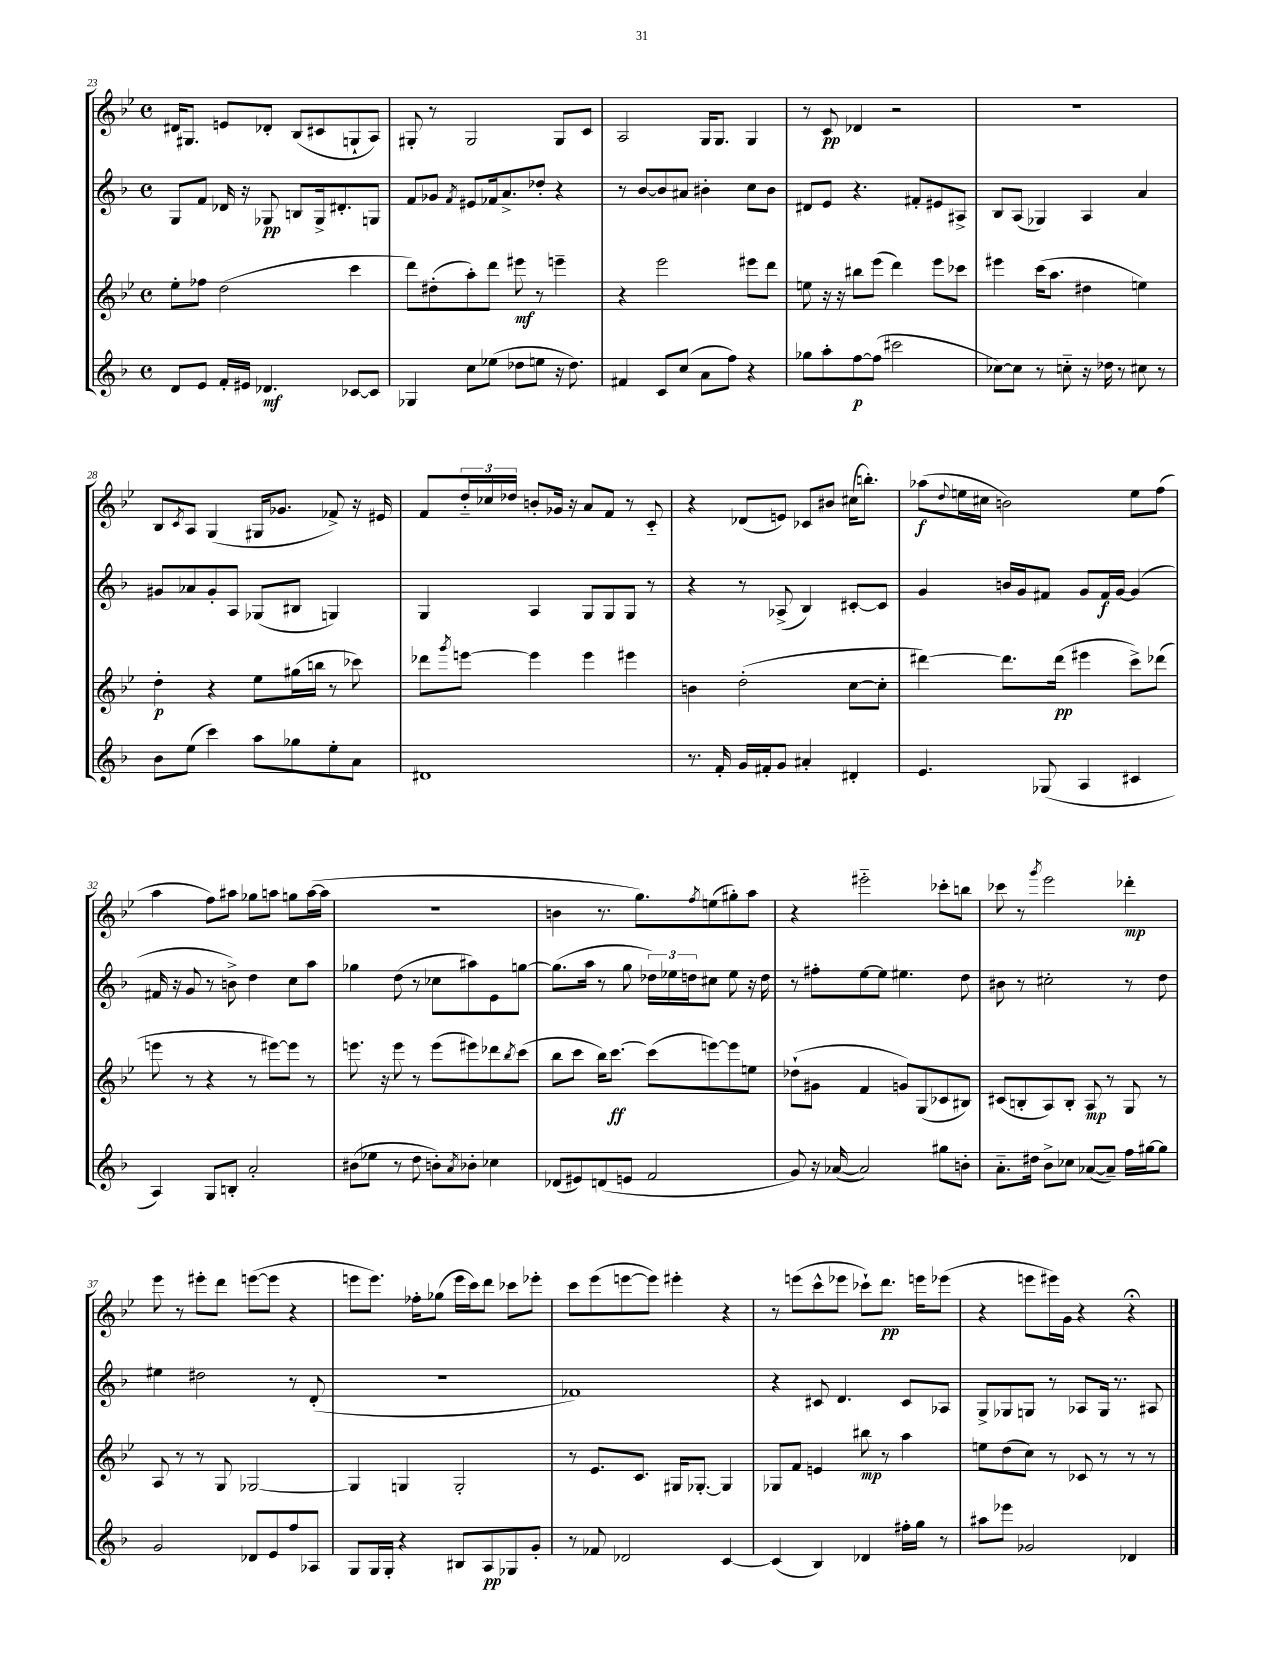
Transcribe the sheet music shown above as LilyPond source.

<<
\new StaffGroup <<
\new Staff = "s0" {
    \clef treble \key bes \major \defaultTimeSignature \time 4/4
    dis'16 gis8. e'8 des'8-. bes8( cis'8 g8-! a8) |
    gis8-. r8 gis2 gis8 c'8 |
    a2 g16 g8. g4 |
    r8 c'8\pp des'4 r2 |
    R1 |
    bes8 \acciaccatura { c'8 } a8 g4( gis16 ges'8. fes'8->) r16 eis'16 |
    f'8 \tuplet 3/2 { d''16-_ ces''16 des''16 } b'8-. ges'16 r16 a'8 f'8 r8 c'8-_ |
    r4 des'8( e'8) ces'8 bis'8 cis''16( b''8.-.) |
    aes''8\f( \appoggiatura { d''8 } e''16 cis''16 b'2) e''8 f''8( |
    a''4 f''8) ais''8 ges''8 a''8 g''8 a''16~( a''16 |
    R1 |
    b'4 r8. g''8.) \acciaccatura { f''8 } e''8( gis''8-.) a''8 |
    r4 eis'''2-_ ces'''8-. b''8 |
    ces'''8 r8 \acciaccatura { g'''8 } ees'''2 des'''4-.\mp |
    ees'''8 r8 eis'''8-. d'''8 e'''8~( e'''8 r4 |
    e'''8 e'''8.) fes''16-. ges''8( e'''16 c'''16) d'''8 ces'''8 ees'''8-. |
    c'''8 ees'''8( e'''8~ e'''8) eis'''4-. r4 |
    r8 e'''8( c'''8-^ ees'''8 ces'''8-!) d'''8.\pp e'''16 ees'''8( |
    r4 e'''8 eis'''16) g'16 r4 r4\fermata \bar "|." |
}
\new Staff = "s1" {
    \clef treble \key f \major \defaultTimeSignature \time 4/4
    g8 f'8 des'16 r16 ges8\pp b8 ges16-> dis'8.-. g8 |
    f'8 ges'8 \acciaccatura { f'8 } eis'8 fes'16 a'8.-> des''8-. r4 |
    r8 bes'8~ bes'8 ais'8 bis'4-. c''8 bis'8 |
    dis'8 e'8 r4. fis'8-. eis'8 ais8-> |
    bes8 a8( ges4) a4 a'4 |
    gis'8 aes'8 gis'8-. a8 ges8( bis8 g4) |
    g4 a4 g8 g8 g8 r8 |
    r4 r8 aes8->( bes4) cis'8~-. cis'8 |
    g'4 b'16 g'16 fis'8 g'8 fis'16\f g'16~ g'4( |
    fis'16 r16 g'8 r8 b'8->) d''4 c''8 a''8 |
    ges''4 d''8( r8 ces''8 ais''8) e'8 g''8~ |
    g''8.( a''16 r8 g''8 \tuplet 3/2 { des''16) ees''16 d''16 } cis''8 ees''8 r16 d''16 |
    r8 fis''8-. e''8~ e''8 eis''4. d''8 |
    bis'8 r8 cis''2-. r8 d''8 |
    eis''4 dis''2 r8 d'8-.( |
    R1 |
    fes'1) |
    r4 cis'8 d'4. cis'8 aes8 |
    g8-> ges8 g8 r8 aes8 g16 r8. ais8 \bar "|." |
}
\new Staff = "s2" {
    \clef treble \key bes \major \defaultTimeSignature \time 4/4
    ees''8-. fes''8 d''2( c'''4 |
    d'''8) dis''8-.( a''8-.) d'''8 eis'''8\mf r8 e'''4-- |
    r4 ees'''2 eis'''8 d'''8 |
    e''8 r16 r16 bis''8 ees'''8( d'''4) ees'''8 ces'''8 |
    eis'''4 c'''16( a''8. dis''4 e''4) |
    d''4-.\p r4 ees''8 gis''16( b''16 r8 ces'''8) |
    des'''8 \acciaccatura { g'''8 } e'''8~ e'''4 e'''4 eis'''4 |
    b'4 d''2-.( c''8~ c''8-. |
    dis'''4~) dis'''8. dis'''16\pp( eis'''4 c'''8->) des'''8( |
    e'''8 r8 r4 r8 eis'''8~) eis'''8 r8 |
    e'''8. r16 e'''8 r8 e'''8( eis'''8) des'''8 \acciaccatura { bes''8 } c'''8( |
    bes''8 c'''8 bes''16) c'''8.~\ff c'''8( e'''8~) e'''8 e''8 |
    des''8-!( gis'8 f'4 g'8) g8( ces'8 bis8) |
    cis'8( b8-. a8) b8-. a8\mp r8 g8 r8 |
    a8 r8 r8 g8 ges2~ |
    ges4 g4 g2-. |
    r8 ees'8. c'8. gis16 ges8.~-. ges4 |
    ges8 f'8 e'4 bis''8\mp r8 a''4 |
    e''8 d''8( c''8) r8 ces'8 r8 r8 r8 \bar "|." |
}
\new Staff = "s3" {
    \clef treble \key f \major \defaultTimeSignature \time 4/4
    d'8 e'8 f'16-. eis'16 des'4.\mf ces'8~ ces'8 |
    ges4 c''8 ees''8( des''8 e''8 r16 des''8.) |
    fis'4 c'8 c''8( a'8 f''8) r4 |
    ges''8 a''8-. f''8~\p f''8( cis'''2 |
    ces''8~) ces''8 r8 c''8-_ r16 des''16 r8 cis''8 r8 |
    bes'8 e''8( c'''4) a''8 ges''8 e''8-. a'8 |
    dis'1 |
    r8. f'16-. g'16 fis'16-. g'8 ais'4-. dis'4-. |
    e'4. ges8( a4 cis'4 |
    a4) g8 b8-. a'2-. |
    bis'8( ees''8 r8 d''8 b'8-.) \acciaccatura { a'8 } bes'8-. ces''4 |
    des'8( eis'8) d'8( e'8 f'2 |
    g'8) r16 aes'16~( aes'2) gis''8 b'8-. |
    a'8.-_ dis''16 bes'8-> ces''8 aes'8~( aes'8--) f''16 gis''16~ gis''8 |
    g'2 des'8 e'8 f''8 aes8 |
    g8 g16 g16-. r4 bis8 a8\pp ges8 g'8-. |
    r8 fes'8 des'2 c'4~ |
    c'4( bes4) des'4 fis''16-. g''16 r8 |
    ais''8 ees'''8 ges'2 des'4 \bar "|." |
}
>>
>>
\layout { \context { \Score currentBarNumber = #23 } }
